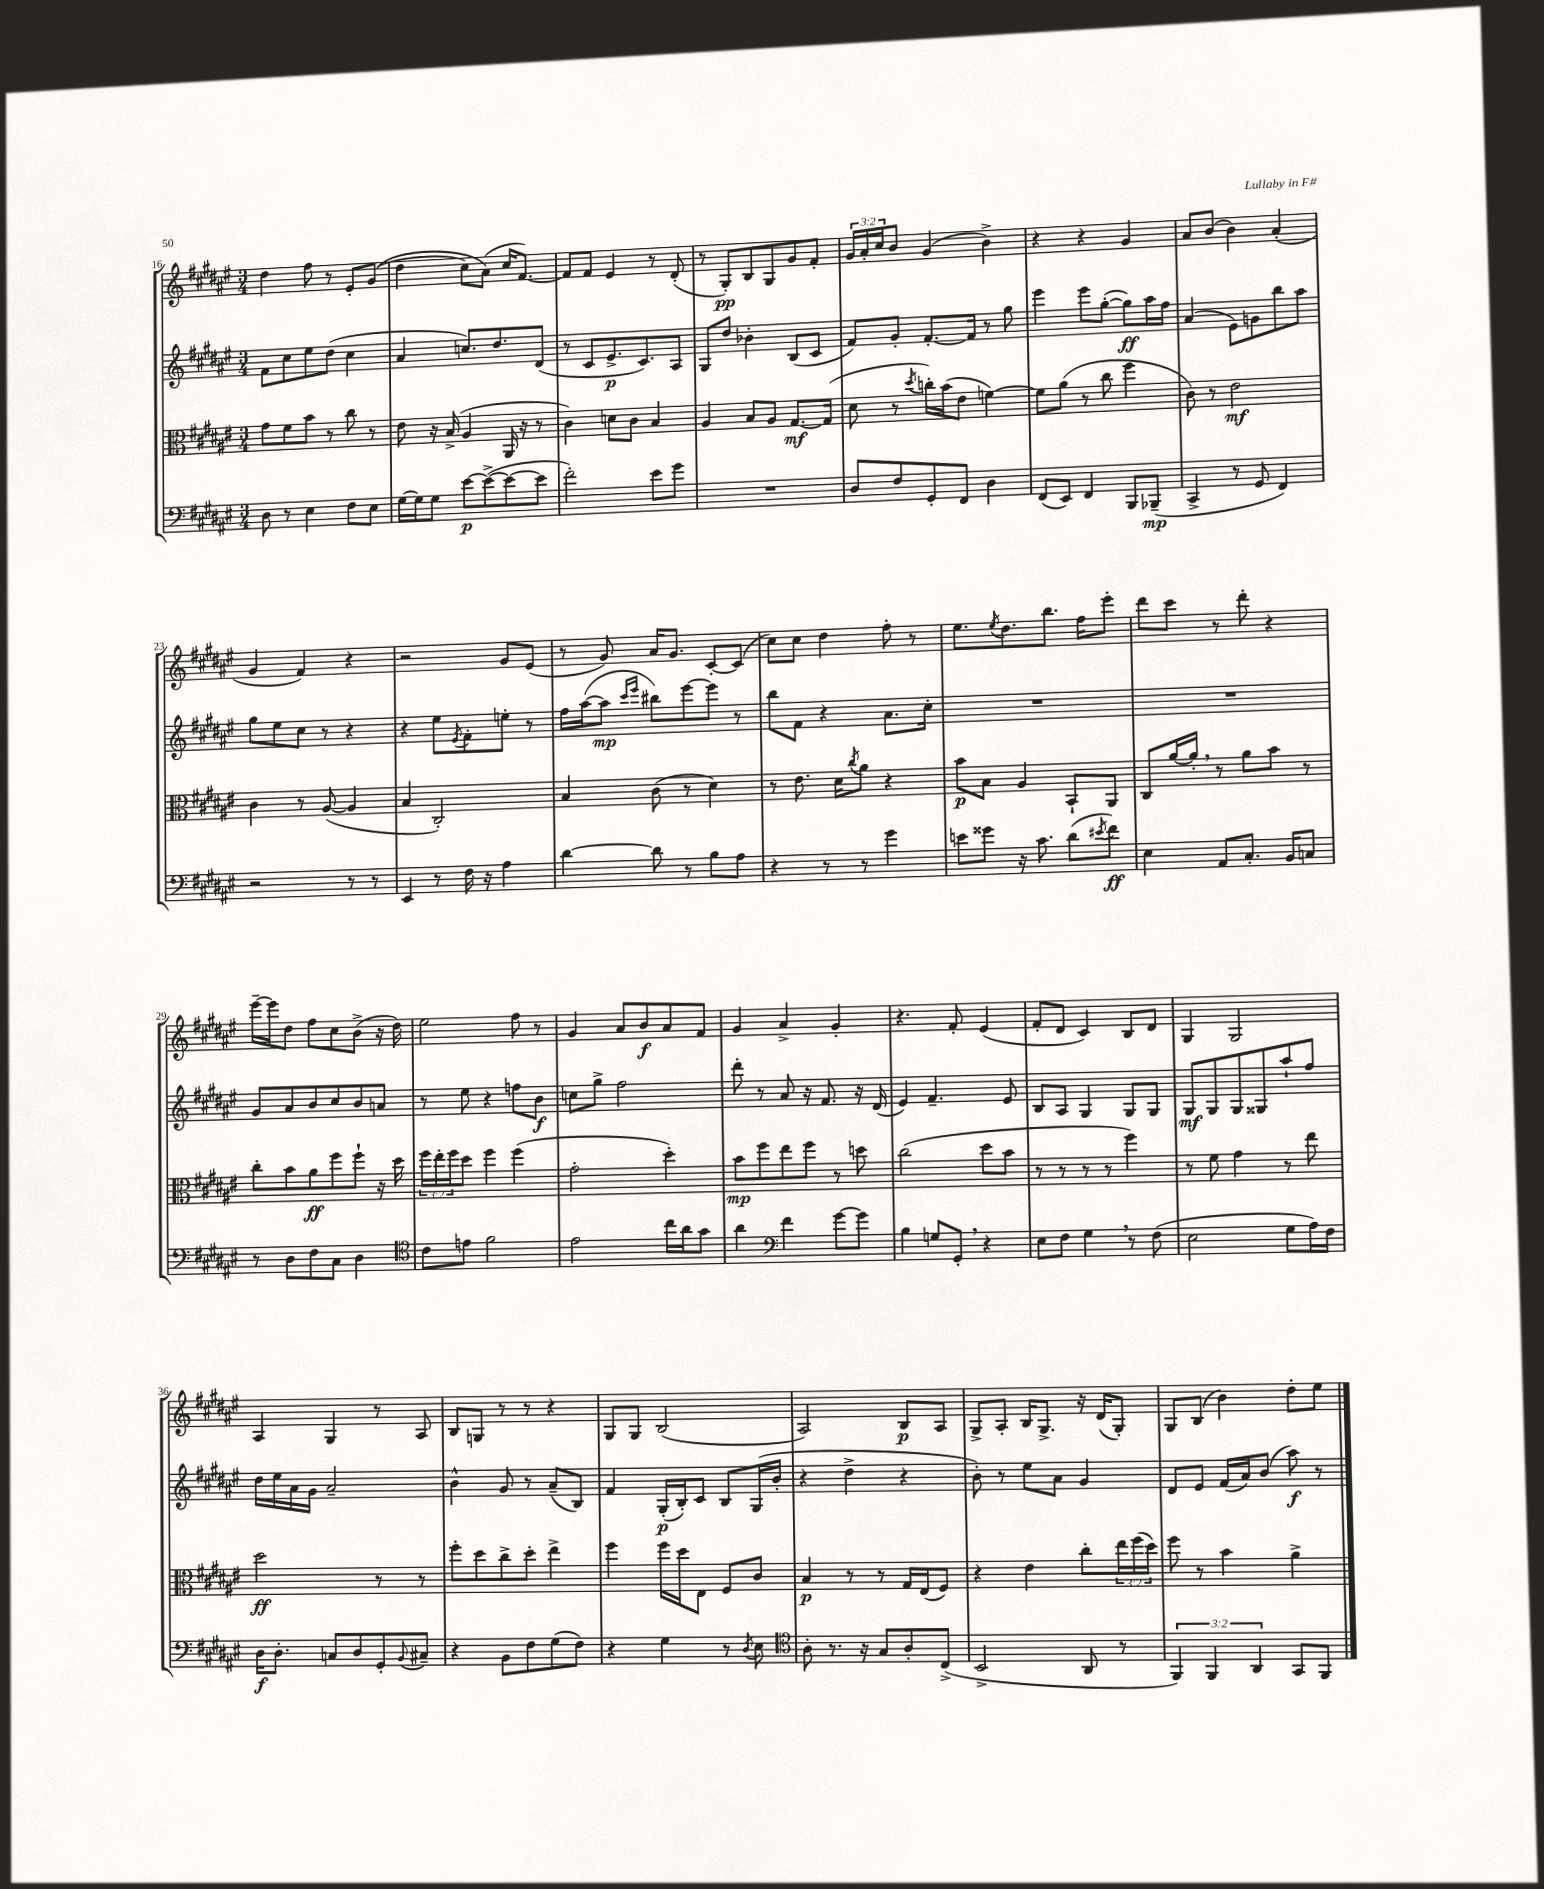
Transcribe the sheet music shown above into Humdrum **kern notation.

**kern	**kern	**kern	**kern
*staff4	*staff3	*staff2	*staff1
*clefF4	*clefC3	*clefG2	*clefG2
*k[f#c#g#d#a#e#]	*k[f#c#g#d#a#e#]	*k[f#c#g#d#a#e#]	*k[f#c#g#d#a#e#]
*M3/4	*M3/4	*M3/4	*M3/4
8D#	8g#	8f#	4dd#
8r	8f#	8cc#	.
4E#	8b	8ee#	8ff#
.	8r	(8dd#	8r
8F#	8cc#	4cc#	8e#'
8E#	8r	.	&((8g#
=	=	=	=
[16G#	8e#	4a#	4dd#
16G#]	.	.	.
8G#	16r	.	.
.	(16B^	.	.
[8e#	4A#	8.cc)	8cc#)
(8e#^_	.	.	(8a#&)
.	.	8.dd#	.
8e#_	16AA#	.	16cc#
.	16r	.	[8.f#)
8e#]	8r	(8d#	.
=	=	=	=
2f#')	4c#)	8r	8f#]
.	.	8c#	8f#
.	8d	8.e#^	4e#
.	8c#	.	.
.	.	8.c#)	.
8e#	4B	.	8r
8g#	.	8A#	(8d#'
=	=	=	=
2.r	4A#	8G#	8r
.	.	8dd#	8G#')
.	8B	4b-'	8B
.	8A#	.	8G#
.	[8.G#	(8B	8g#
.	.	8c#	8f#'
.	(16G#]	.	.
=	=	=	=
8D#	8d#	8f#)	24g#
.	.	.	24a#'
.	.	.	24cc#
8F#	8r	8g#'	8b
.	8qdd#	.	.
8GG#'	16cc')	[8.f#'	(4g#
.	(16b	.	.
8FF#	8e#	.	.
.	.	16f#]	.
4D#	[4f)	8r	4b^)
.	.	8gg#	.
=	=	=	=
(8FF#	8f]	4eee#	4r
8EE#)	(8a#	.	.
4FF#	8r	8eee#	4r
.	8cc#	([8gg#'	.
8BBB	4ff#	8gg#])	4g#
(8BBB-~	.	16aa#	.
.	.	16ff#	.
=	=	=	=
4CC#^	8c#)	(4a#	8a#
.	8r	.	(8b
8r	2e#	8e#)	4b)
8GG#	.	8g	.
4FF#)	.	8bb	(4a#'
.	.	8aa#	.
=	=	=	=
2r	4c#	8gg#	4g#
.	.	8ee#	.
.	8r	8cc#	4f#)
.	([8A#	8r	.
8r	4A#]	4r	4r
8r	.	.	.
=	=	=	=
4EE#	4B	4r	2r
8r	2C#')	8ee#	.
.	.	8qe#	.
16F#	.	8f#'	.
16r	.	.	.
4A#	.	8ee'	8g#
.	.	8r	(8e#
=	=	=	=
[4d#	4B	16ff#	8r
.	.	([16aa#	.
.	.	8aa#]	8g#)
.	.	16qqccc#	.
.	.	16qqeee#	.
8d#]	(8c#	8bb#)	16a#
.	.	.	8.g#
8r	8r	[8eee#	.
8B	4d#)	8eee#]	[8c#'
8A#	.	8r	(8c#]
=	=	=	=
4r	8r	8bb	8cc#)
.	8.e#	8f#	8cc#
8r	.	4r	4dd#
.	16d#	.	.
.	8qcc#	.	.
8r	8a#	.	.
4g#	4r	8.a#	8ff#'
.	.	.	8r
.	.	16cc#'	.
=	=	=	=
8e	8b	2.r	8.ee#
8g##	8B	.	.
.	.	.	8qee#
.	.	.	8.dd#
16r	4A#	.	.
8.c#	.	.	.
.	.	.	8.bb
(8d#	8BB`	.	.
.	.	.	16ff#
8qe#	.	.	.
8f#)	8AA#	.	8eee#'
=	=	=	=
4E#	8C#	2.r	8ddd#
.	[16a#	.	8ccc#
.	16a#']	.	.
8AA#	8r	.	8r
8.C#'	8a#	.	8ddd#'
.	8b	.	4r
16BB	.	.	.
8C	8r	.	.
=	=	=	=
8r	8cc#'	8g#	[16eee#~
.	.	.	16eee#]
8D#	8b	8a#	8dd#
8F#	8a#	8b	8ff#
8C#	8ff#	8cc#	8cc#
4D#	8ff#`	8b	(8b^
.	16r	8a	16r
.	16dd#	.	16dd#)
=	=	=	=
*clefC4	*	*	*
8c#	24ff#	8r	2ee#
.	24ee#'	.	.
.	24ff#	.	.
8e	8dd#	8ee#	.
2f#	4ff#	4r	.
.	(4ff#	8ff	8ff#
.	.	8b	8r
=	=	=	=
2e#	2g#'	8cc	4g#
.	.	8gg#^	.
.	.	2ff#	8a#
.	.	.	8b
16cc#	4dd#')	.	8a#
16a#	.	.	.
8g#	.	.	8f#
=	=	=	=
4a#	8b	8ddd#'	4g#
.	8ff#	8r	.
*clefF4	*	*	*
4f#	8ee#	8a#	4a#^
.	8ff#	16r	.
.	.	8.f#	.
[8g#	8r	.	4g#'
8g#]	8dd	16r	.
.	.	(16d#	.
=	=	=	=
4B	(2cc#	4e#)	4.r
8G	.	4.f#~	.
8GG#'	.	.	8f#'
4r	8dd#	.	(4e#
.	8b	8e#	.
=	=	=	=
8E#	8r	8B	8f#'
8F#	8r	8A#	8d#
4G#	8r	4G#	4c#)
.	8r	.	.
8r	4ff#)	8G#	8B
(8F#	.	8G#	8d#
=	=	=	=
2E#	8r	8G#	4G#
.	8f#	8G#	.
.	4g#	8G#	2G#
.	.	8G##	.
8G#	8r	8aa#`	.
16A#)	8ee#	8ff#	.
16F#	.	.	.
=	=	=	=
16D#	2dd#	16dd#	4A#
8.D#'	.	16ee#	.
.	.	16a#	.
.	.	16g#	.
8C	.	2a#~	4G#
8D#	.	.	.
8GG#'	8r	.	8r
8qqBB	.	.	.
8C#~	8r	.	8A#
=	=	=	=
4r	8ff#'	4b^^	8B
.	8dd#	.	8G
8BB	8cc#^	8g#	8r
8F#	8dd#'	8r	8r
(8G#	4ee#^	(8a#~	4r
8F#)	.	8B)	.
=	=	=	=
4r	4ff#	4f#	8G#
.	.	.	8G#
4G#	16ff#	(16G#'	(2B
.	16dd#	16B')	.
.	8E#	8c#	.
8r	8F#	8B	.
8qD#	.	.	.
8E#	8c#	(16G#	.
.	.	16b'	.
=	=	=	=
*clefC4	*	*	*
8A#'	4B	4r	2A#)
8.r	.	.	.
.	8r	4dd#^	.
16r	.	.	.
8G#	8r	.	.
8A#'	16G#	4r	8B
.	(16E#	.	.
(8C#^	8F#)	.	8A#
=	=	=	=
2BB^	4r	8b')	8G#^
.	.	8r	8A#'
.	4e#	8ee#	16B
.	.	.	8.G#^
.	.	8a#	.
8AA#	8cc#'	4g#	16r
.	.	.	(16d#
8r	24ee#	.	8G#')
.	(24ff#	.	.
.	24dd#)	.	.
=	=	=	=
6FF#)	8ff#	8d#	8G#
.	8r	8e#	(8B
6FF#	.	.	.
.	4b	(16f#	4b)
.	.	16a#)	.
6AA#	.	.	.
.	.	(8b	.
8GG#	4a#^	8aa#)	8dd#'
8FF#	.	8r	8ee#
==	==	==	==
*-	*-	*-	*-
